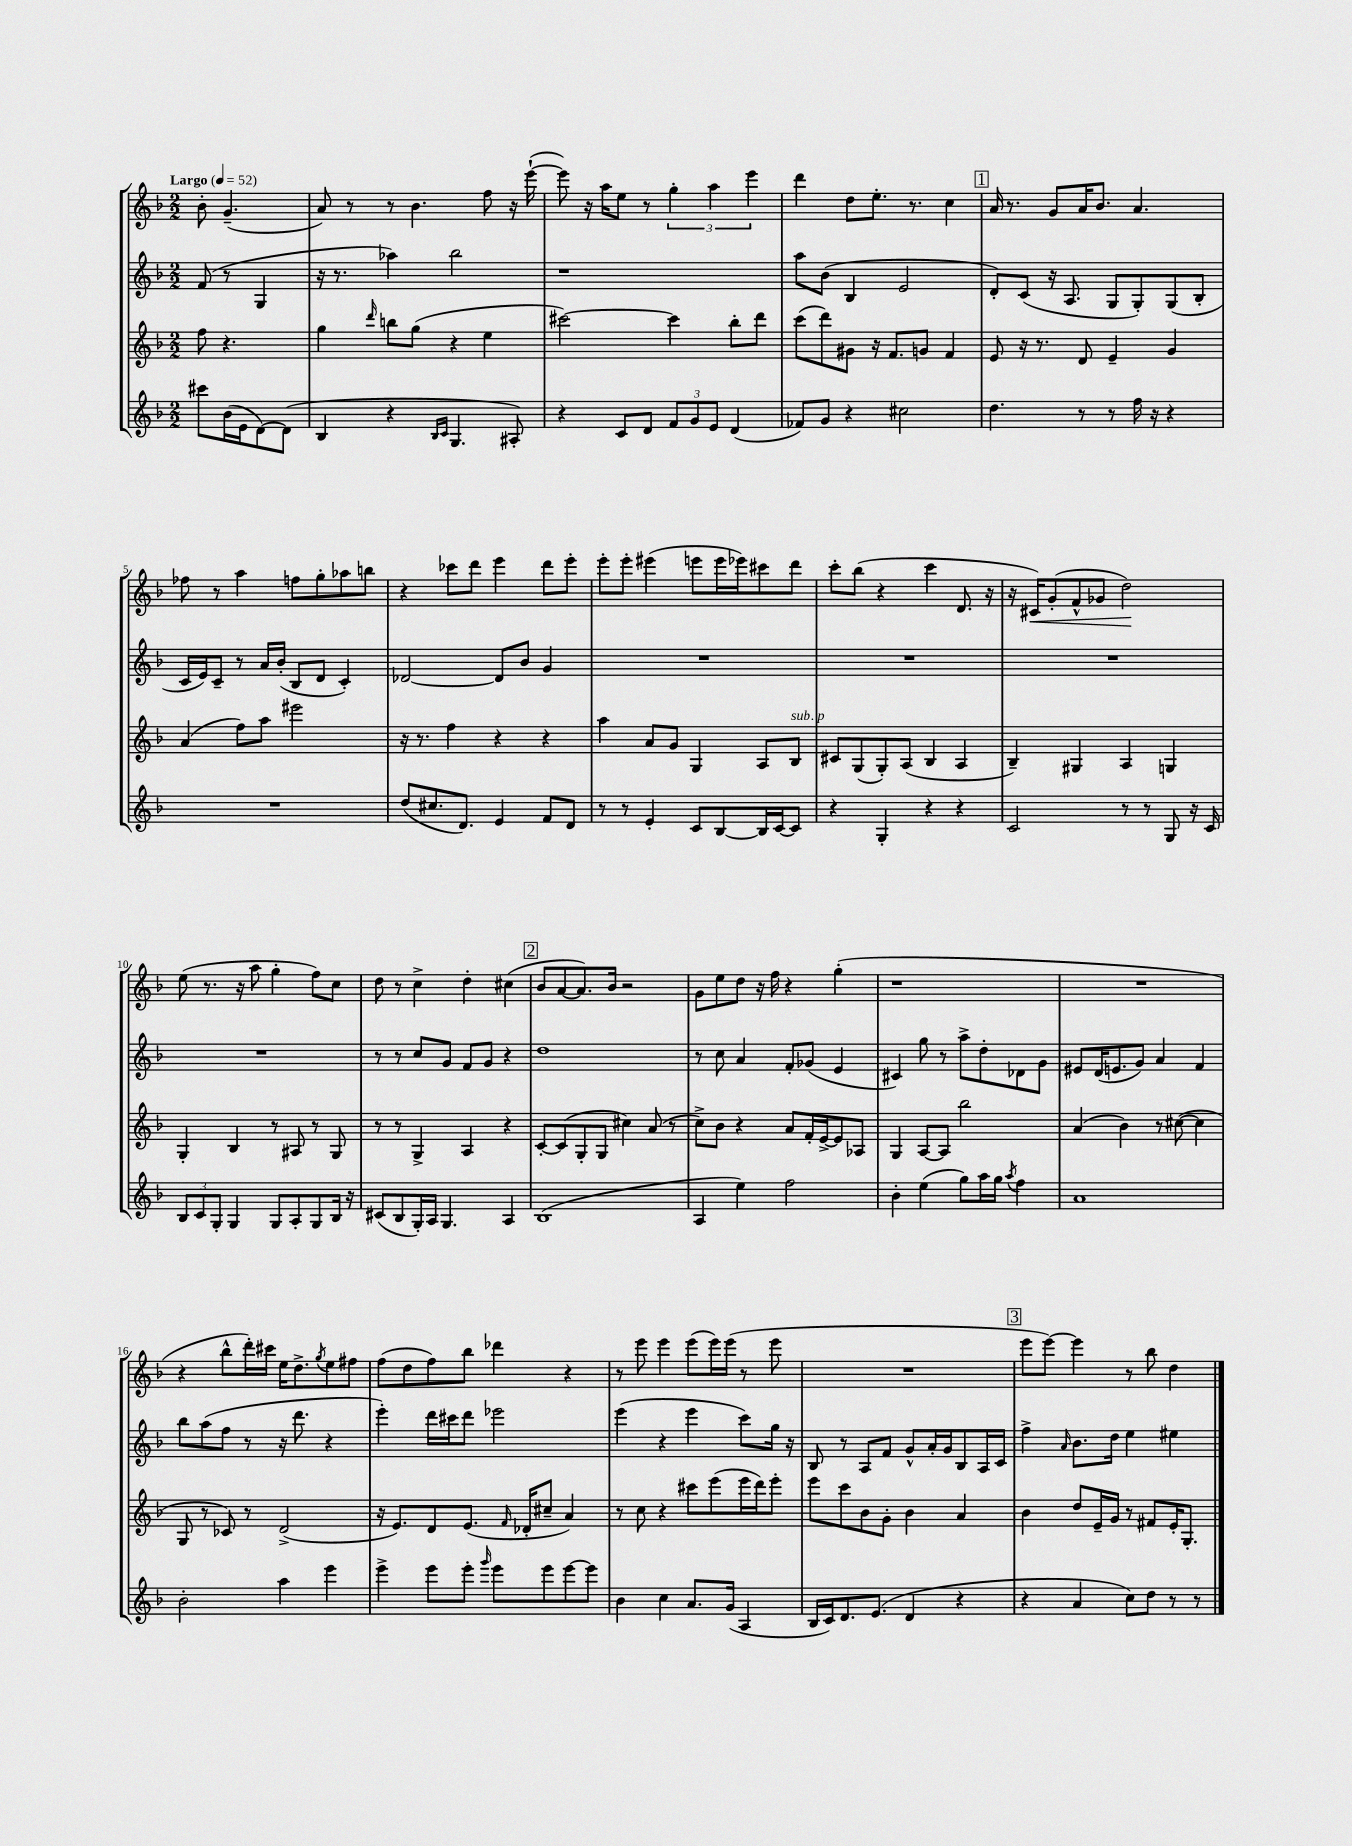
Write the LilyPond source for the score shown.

<<
\new StaffGroup <<
\new Staff = "s0" {
    \clef treble \key f \major \numericTimeSignature \time 2/2 \partial 2 \tempo "Largo" 4 = 52
    bes'8-. g'4.--( |
    a'8) r8 r8 bes'4. f''8 r16 e'''16~-!( |
    e'''8) r16 a''16 e''8 r8 \tuplet 3/2 { g''4-. a''4 e'''4 } |
    d'''4 d''8 e''8.-. r8. c''4 |
    \mark \markup { \box "1" } a'16 r8. g'8 a'16 bes'8. a'4. |
    fes''8 r8 a''4 f''8 g''8-. aes''8 b''8 |
    r4 ces'''8 d'''8 e'''4 d'''8 e'''8-. |
    e'''8-. e'''8-. eis'''4( e'''8 e'''16 ees'''16) cis'''8 d'''8 |
    c'''8-. bes''8( r4 c'''4 d'8. r16 |
    r16 cis'16\<) g'8-.( f'8-^ ges'8 d''2\!) |
    e''8( r8. r16 a''8 g''4-. f''8) c''8 |
    d''8 r8 c''4-> d''4-. cis''4( |
    \mark \markup { \box "2" } bes'8 a'8~ a'8.) bes'16 r2 |
    g'8 e''8 d''8 r16 f''16 r4 g''4-.( |
    r1 |
    R1 |
    r4 bes''8-^ d'''16-.) cis'''16 e''16 d''8.-> \acciaccatura { g''8 } e''8 fis''8 |
    f''8( d''8 f''8) bes''8 des'''4 r4 |
    r8 e'''8 e'''4 e'''8( e'''16) e'''16( r8 e'''8 |
    R1 |
    \mark \markup { \box "3" } e'''8 e'''8~) e'''4 r8 bes''8 d''4 \bar "|." |
}
\new Staff = "s1" {
    \clef treble \key f \major \numericTimeSignature \time 2/2 \partial 2
    f'8( r8 g4 |
    r16 r8. aes''4) bes''2 |
    r1 |
    a''8 bes'8( bes4 e'2 |
    \mark \markup { \box "1" } d'8-.) c'8( r16 a8. g8 g8-.) g8( bes8-. |
    c'16 e'16) c'8-- r8 a'16 bes'16-.( bes8 d'8 c'4-.) |
    des'2~ des'8 bes'8 g'4 |
    R1 |
    R1 |
    R1 |
    R1 |
    r8 r8 c''8 g'8 f'8 g'8 r4 |
    \mark \markup { \box "2" } d''1 |
    r8 c''8 a'4 f'8-. ges'8( e'4 |
    cis'4) g''8 r8 a''8-> d''8-. des'8 g'8 |
    eis'8 d'16( e'8. g'8) a'4 f'4 |
    bes''8 a''8( f''8 r8 r16 d'''8. r4 |
    e'''4-.) d'''16 cis'''16 d'''8 ees'''2 |
    e'''4( r4 e'''4 c'''8) g''16 r16 |
    bes8 r8 a8 f'8 g'8-^ a'16-. g'16 bes8 a16 c'16 |
    \mark \markup { \box "3" } f''4-> \grace { a'16 } bes'8. d''16 e''4 eis''4 \bar "|." |
}
\new Staff = "s2" {
    \clef treble \key f \major \numericTimeSignature \time 2/2 \partial 2
    f''8 r4. |
    g''4 \grace { d'''16 } b''8 g''8( r4 e''4 |
    cis'''2~) cis'''4 bes''8-. d'''8 |
    c'''8( d'''8) gis'8 r16 f'8. g'8 f'4 |
    \mark \markup { \box "1" } e'8 r16 r8. d'8 e'4-- g'4 |
    a'4( f''8) a''8 eis'''2 |
    r16 r8. f''4 r4 r4 |
    a''4 a'8 g'8 g4 a8 bes8^\markup { \italic "sub. p" } |
    cis'8 g8( g8-.) a8( bes4 a4 |
    bes4--) gis4 a4 g4 |
    g4-. bes4 r8 ais8 r8 g8 |
    r8 r8 g4-> a4 r4 |
    \mark \markup { \box "2" } c'8~-. c'8( g8-. g8 cis''4) a'8( r8 |
    c''8->) bes'8 r4 a'8 f'16-. e'16~-> e'8 aes8 |
    g4 a8~ a8 bes''2 |
    a'4( bes'4) r8 cis''8~( cis''4 |
    g8 r8 ces'8) r8 d'2->( |
    r16 e'8.) d'8 e'8.( \grace { f'16 } des'16-. cis''8-- a'4) |
    r8 c''8 r4 cis'''8 e'''8( e'''16 d'''16) e'''8-. |
    e'''8 c'''8 bes'8 g'8-. bes'4 a'4 |
    \mark \markup { \box "3" } bes'4 d''8 e'16-- g'16 r8 fis'8 e'16-. g8.-. \bar "|." |
}
\new Staff = "s3" {
    \clef treble \key f \major \numericTimeSignature \time 2/2 \partial 2
    cis'''8 bes'16( e'16 d'8~) d'8( |
    bes4 r4 \grace { bes16 c'16 } g4. ais8-.) |
    r4 c'8 d'8 \tuplet 3/2 { f'8 g'8 e'8 } d'4( |
    fes'8) g'8 r4 cis''2 |
    \mark \markup { \box "1" } d''4. r8 r8 f''16 r16 r4 |
    R1 |
    d''8( cis''8. d'8.) e'4 f'8 d'8 |
    r8 r8 e'4-. c'8 bes8~ bes16 c'16~ c'8 |
    r4 g4-. r4 r4 |
    c'2 r8 r8 g8 r16 c'16 |
    \tuplet 3/2 { bes8 c'8 g8-. } g4 g8 a8-. g8 bes16 r16 |
    cis'8( bes8 g16-.) a16 g4. a4 |
    \mark \markup { \box "2" } bes1( |
    a4 e''4) f''2 |
    bes'4-. e''4( g''8) a''16 g''16 \acciaccatura { a''8 } f''4 |
    a'1 |
    bes'2-. a''4 e'''4 |
    e'''4-> e'''8 e'''8-. \grace { g'''16 } e'''8 e'''8 e'''8~ e'''8 |
    bes'4 c''4 a'8. g'16( a4 |
    bes16 c'16) d'8. e'8.( d'4 r4 |
    \mark \markup { \box "3" } r4 a'4 c''8) d''8 r8 r8 \bar "|." |
}
>>
>>
